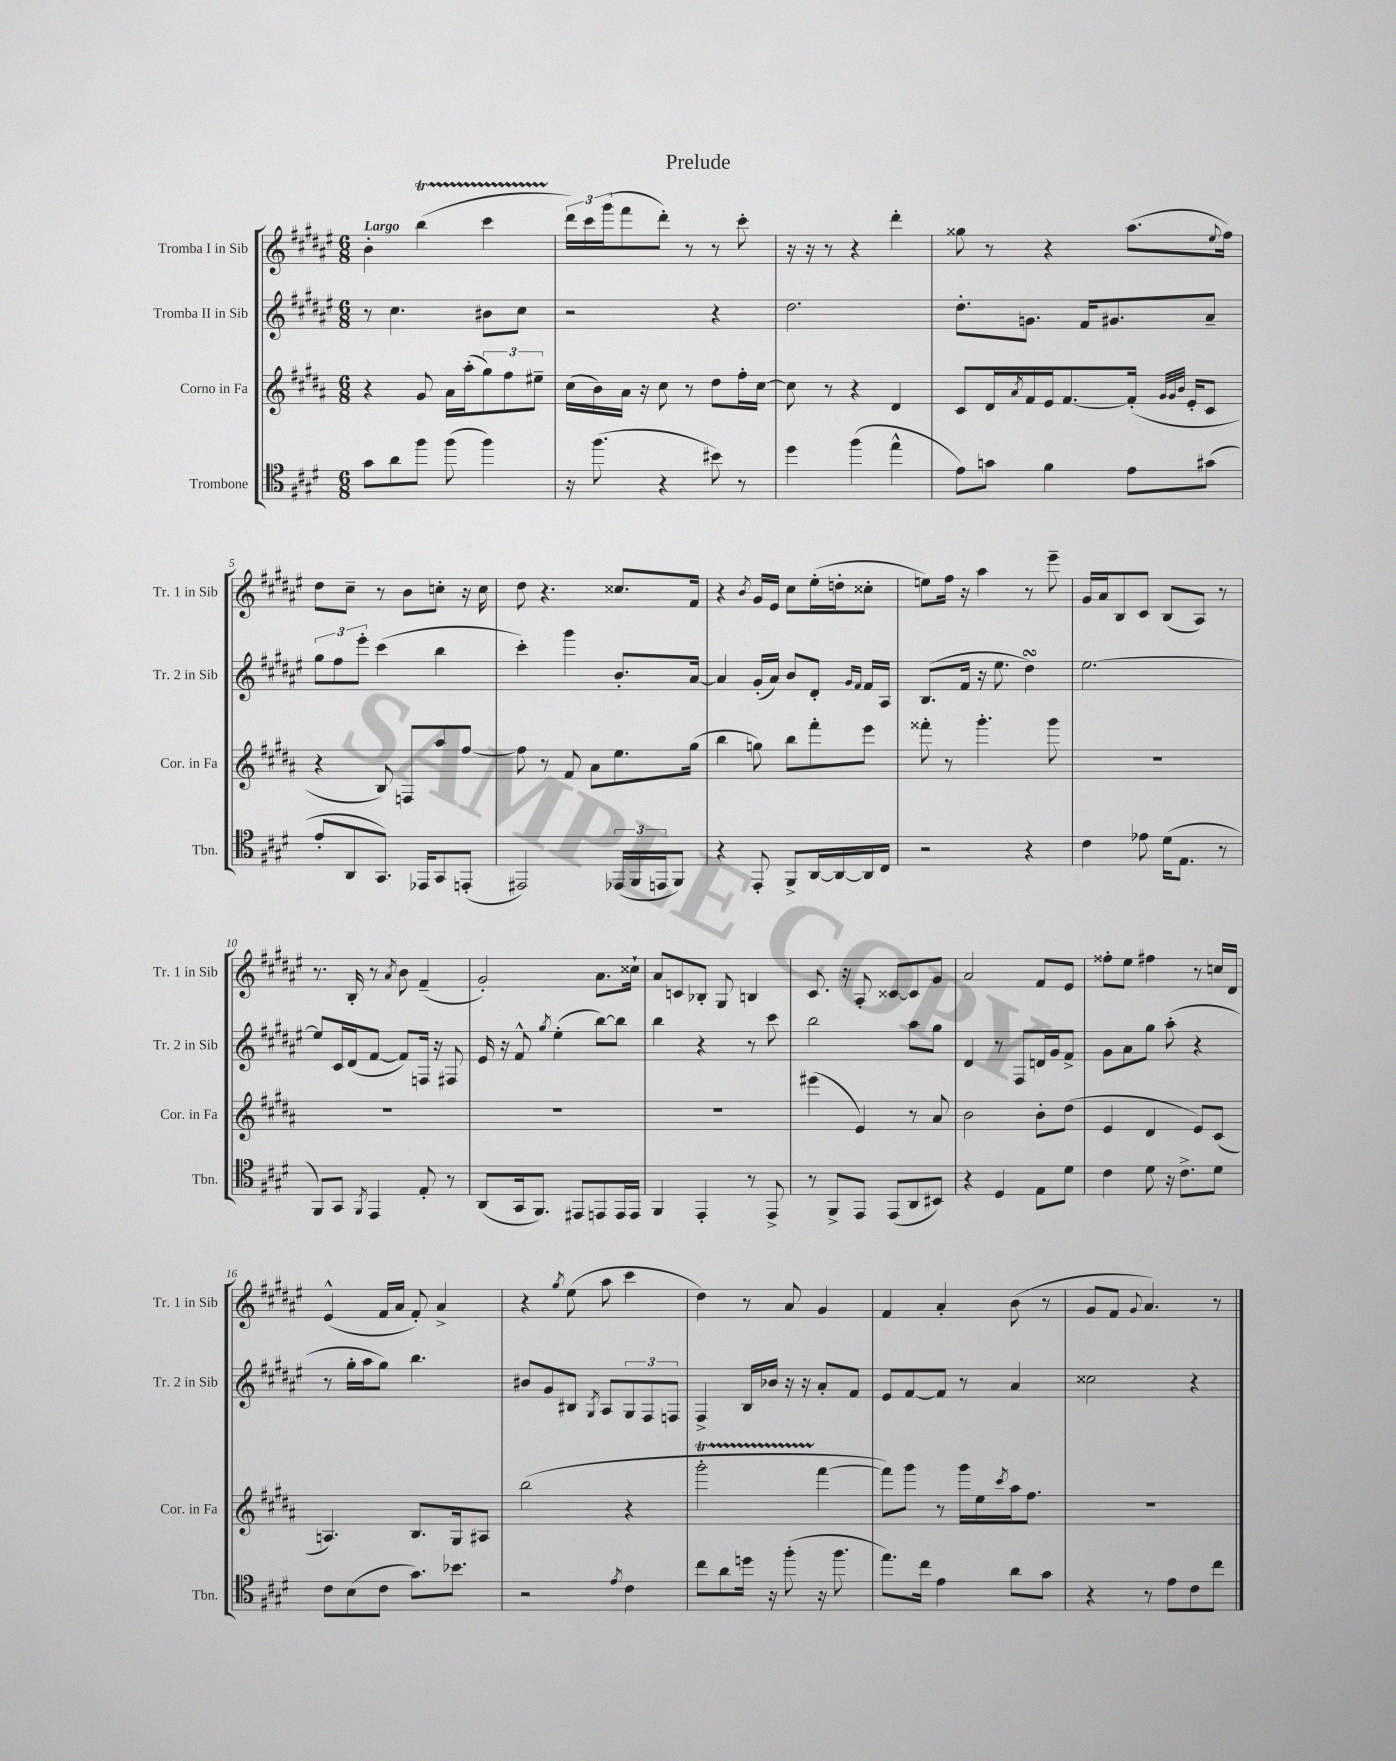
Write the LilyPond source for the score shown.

\header { title = "Prelude" }
<<
\new StaffGroup <<
\new Staff = "s0" \with { instrumentName = "Tromba I in Sib" shortInstrumentName = "Tr. 1 in Sib" } {
    \clef treble \key fis \major \numericTimeSignature \time 6/8 \tempo "Largo"
    b'4-. b''4\startTrillSpan( cis'''4 |
    \tuplet 3/2 { dis'''16\stopTrillSpan) cis'''16 gis'''16( } fis'''8 dis'''8-.) r8 r8 cis'''8-. |
    r16 r16 r8 r4 dis'''4-. |
    gisis''8 r8 r4 ais''8.( \appoggiatura { eis''8 } fis''16) |
    dis''8 cis''8-- r8 b'8 c''8-. r16 c''16 |
    dis''8 r4. cisis''8. fis'16 |
    r4 \acciaccatura { b'8 } gis'16 eis'16 cis''8 eis''16-.( d''16-. cisis''8-. |
    e''8) fis''16 r16 ais''4 r8 eis'''8-- |
    gis'16 ais'16 b8 cis'8 b8( ais8) r8 |
    r8. b16-. r8 \acciaccatura { ais'8 } b'8 fis'4--( |
    gis'2-.) ais'8. cisis''16-! |
    ais'8 c'8 bes8-. gis8 b4 |
    cis'8. r16 ais8-. cisis'8~ cisis'8 gis'8 |
    ais'2 fis'8 eis'8 |
    fisis''8-. eis''8 fis''4 r8 c''16 dis'16 |
    eis'4-^( fis'16 ais'16 fis'8-.) ais'4-> |
    r4 \acciaccatura { gis''8 } eis''8( ais''8 cis'''4 |
    dis''4) r8 ais'8 gis'4 |
    fis'4 ais'4-. b'8( r8 |
    gis'8 fis'8 \appoggiatura { gis'8 } ais'4.) r8 \bar "|." |
}
\new Staff = "s1" \with { instrumentName = "Tromba II in Sib" shortInstrumentName = "Tr. 2 in Sib" } {
    \clef treble \key fis \major \numericTimeSignature \time 6/8
    r8 cis''4. bis'8 cis''8 |
    r2 r4 |
    dis''2. |
    dis''8.-. g'8. fis'16 gis'8. ais'8-- |
    \tuplet 3/2 { gis''8 fis''8 eis'''8-. } cis'''4( b''4 |
    cis'''4-.) gis'''4 b'8.-. ais'16~ |
    ais'4 gis'16-.( ais'16) b'8 dis'8-. \grace { gis'16 fis'16 } fis'16 ais16 |
    b8.( fis'16 r16 eis''8. dis''4\turn) |
    eis''2.~ |
    eis''8 cis'16 dis'16( fis'8~ fis'8) f16 r16 fis8 |
    eis'16 r16 fis'8-^ \acciaccatura { gis''8 } eis''4-.( b''8~) b''8 |
    b''4 r4 r8 cis'''8 |
    b''2 ais''8 gis''8 |
    dis'4 r8 fis8 d'16 gis'16 fis'8-> |
    gis'8 ais'8 gis''8 ais''8-.( r4 |
    r8 gis''16-. ais''16 gis''8) b''4. |
    bis'8 gis'8 bis8 \acciaccatura { gis8 } ais8 \tuplet 3/2 { gis8 fis8 f8 } |
    fis4-> b16 bes'16 r16 r16 ais'8-. fis'8 |
    eis'8 fis'8~ fis'8 r8 ais'4 |
    cisis''2 r4 \bar "|." |
}
\new Staff = "s2" \with { instrumentName = "Corno in Fa" shortInstrumentName = "Cor. in Fa" } {
    \clef treble \key b \major \numericTimeSignature \time 6/8
    r4 gis'8 ais'16 ais''16-.( \tuplet 3/2 { gis''8) fis''8 eis''8-- } |
    cis''16( b'16) ais'16 r16 cis''8 r8 dis''8 fis''16-. cis''16~ |
    cis''8 r8 r4 dis'4 |
    cis'8 dis'16 \acciaccatura { ais'8 } fis'16 e'16 fis'8.~ fis'16-.( \grace { gis'32 gis'32 b'32 } e'16-. cis'8 |
    r4 b8) f8 ais''8 fis''8~ |
    fis''8 r8 fis'8 ais'8 e''8. gis''16( |
    b''4 g''8) b''8 fis'''8-. e'''8 |
    fisis'''8-. r8 gis'''4.-. gis'''8 |
    R2. |
    R2. |
    R2. |
    R2. |
    eis'''4( e'4) r8 ais'8 |
    b'2 b'8-. dis''8( |
    e'4 dis'4 e'8) cis'8( |
    a4.) b8. gis16 ais8 |
    b''2( r4 |
    gis'''2-.\startTrillSpan fis'''4~\stopTrillSpan |
    fis'''8) gis'''8 r8 gis'''16 e''16 \acciaccatura { cis'''8 } ais''16 fis''8. |
    R2. \bar "|." |
}
\new Staff = "s3" \with { instrumentName = "Trombone" shortInstrumentName = "Tbn." } {
    \clef tenor \key e \major \numericTimeSignature \time 6/8
    gis'8 a'8 fis''8 fis''8( fis''4) |
    r16 fis''8.( r4 bis'8) r8 |
    dis''4 fis''4( e''4-^ |
    e'8) g'8 fis'4 e'8 gis'8( |
    e'8-. a,8 gis,8.) ees,16 gis,8 e,8-.( |
    eis,2) \tuplet 3/2 { ees,16( fis,16 e,16 } fis,8) |
    r4 e,8-. fis,8-> a,16~ a,16~ a,16 cis16 |
    r2 r4 |
    cis'4 ees'8 dis'16( e8. r8 |
    fis,8) gis,8 \acciaccatura { fis,8 } e,4 e8-. r8 |
    a,8( gis,16 fis,8.) eis,8 e,8 e,16 e,16 |
    fis,4 e,4-. r8 e,8-> |
    r8 fis,8-> e,8 e,8( a,8 bis,8) |
    r4 dis4 e8 dis'8 |
    cis'4 dis'8 r16 cis'8.-> dis'8 |
    cis'8 b8( cis'8 gis'8.) bes'8. |
    r2 \acciaccatura { e'8 } cis'4 |
    cis''8 a'8 d''16 r16 fis''8-.( r16 fis''8. |
    e''8.) cis''16 e'4 a'8 gis'8 |
    r4 r8 e'8 cis'8 cis''8 \bar "|." |
}
>>
>>
